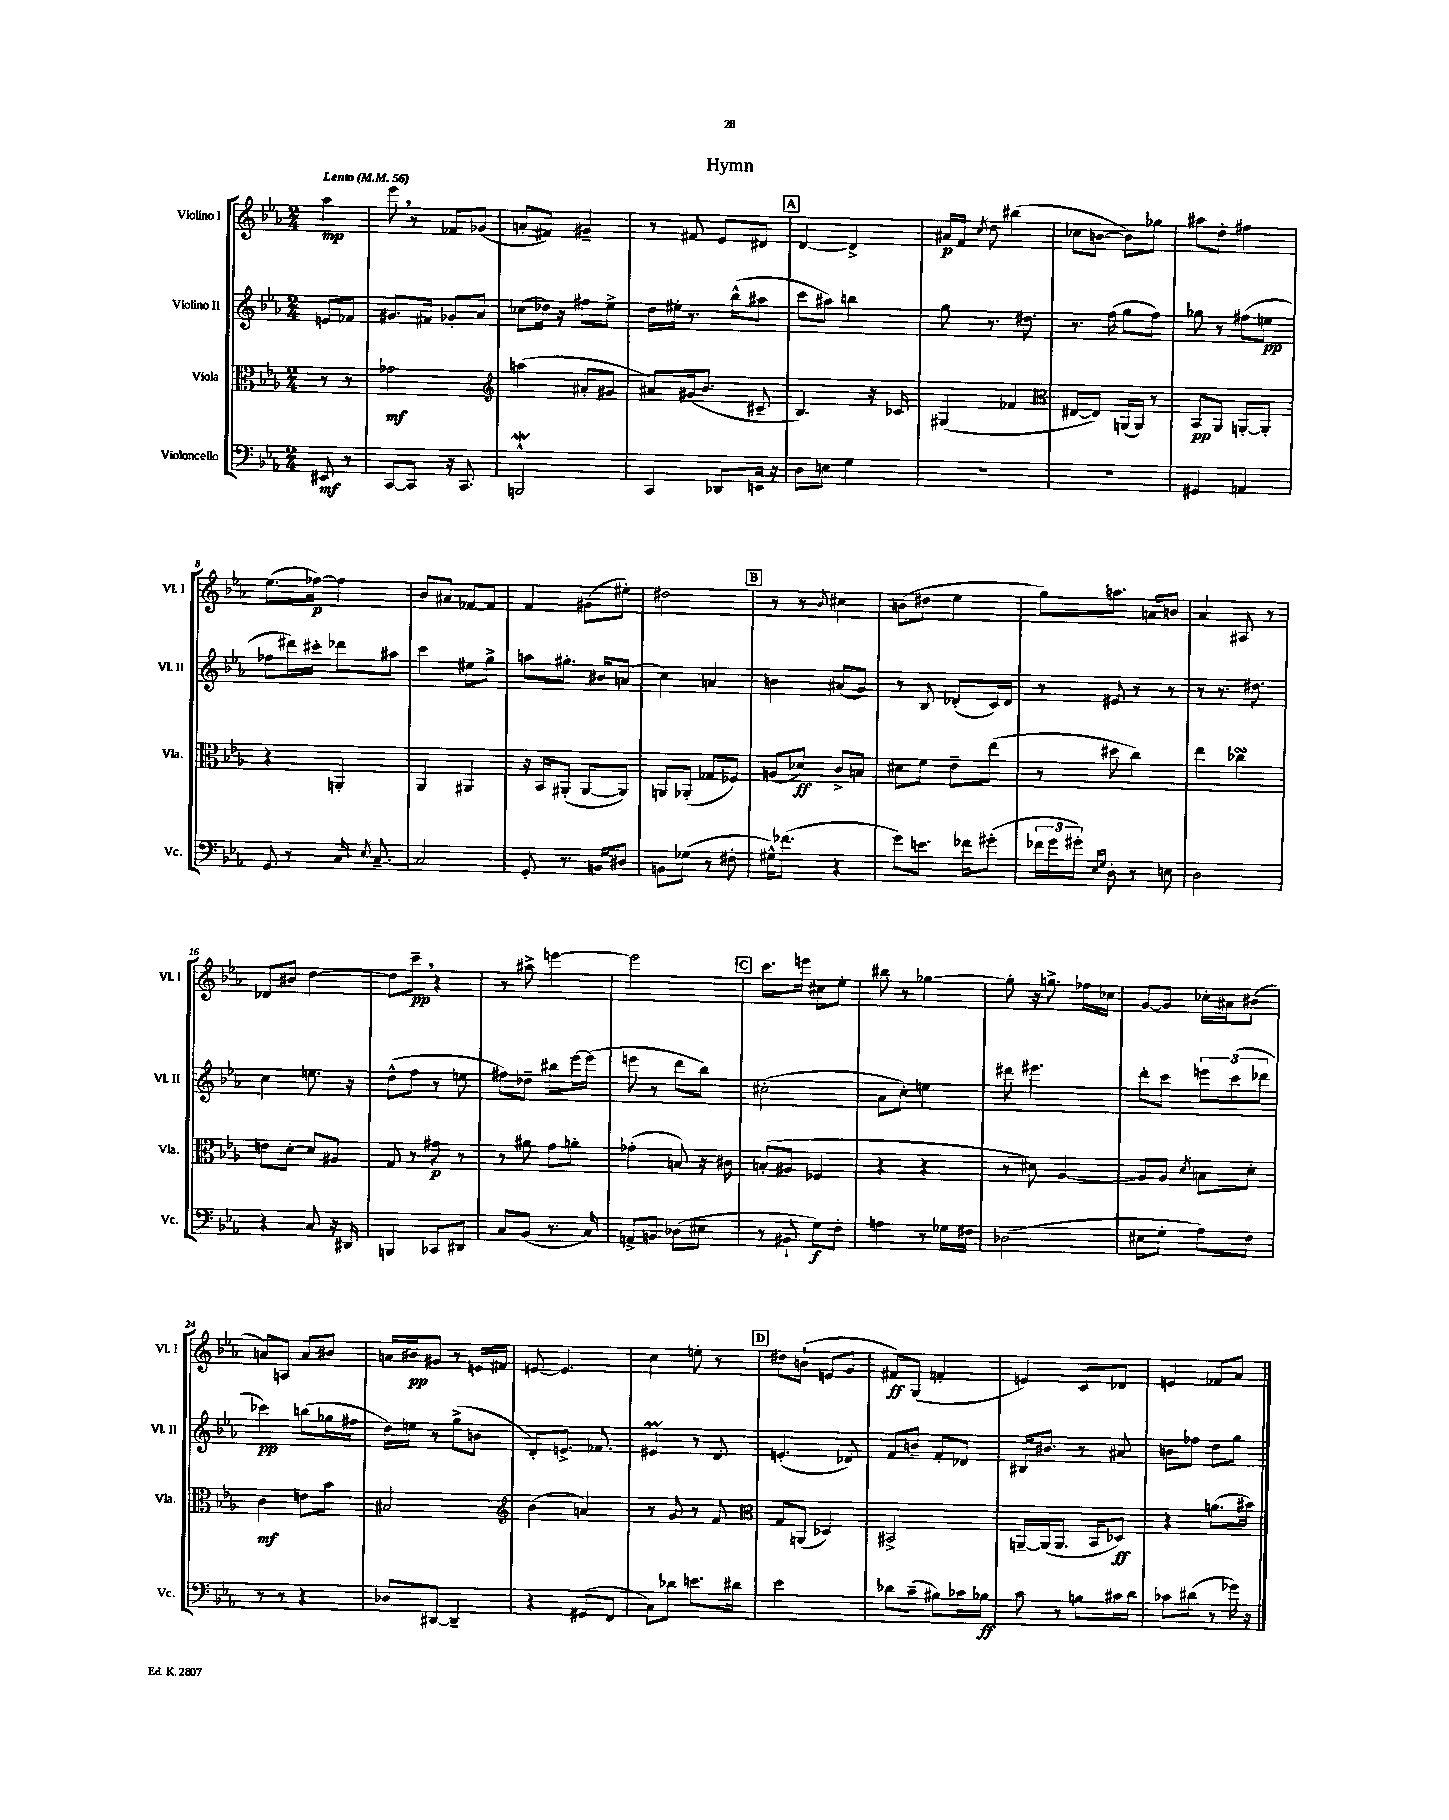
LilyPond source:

\header { title = "Hymn" }
<<
\new StaffGroup <<
\new Staff = "s0" \with { instrumentName = "Violino I" shortInstrumentName = "Vl. I" } {
    \clef treble \key ees \major \numericTimeSignature \time 2/4 \partial 4 \tempo "Lento" 4 = 56
    \autoBeamOff aes''4\mp |
    ees'''8 \breathe r8 fes'8[ ges'8]( |
    a'8[-. fis'8]) gis'4-- |
    r8 fis'8 ees'8[ dis'8] |
    \mark \markup { \box "A" } d'4~ d'4-> |
    ais'16[\p f'16] \acciaccatura { c''8 } d''8 bis''4( |
    ces''8[ b'8]~ b'8[) ges''8] |
    ais''8[ d''8]-. fis''4 |
    ees''8.[( fes''16]~\p) fes''4 |
    bes'8[ ais'8] fes'8[~ fes'8] |
    f'4 gis'8[( eis''8]-.) |
    dis''2 |
    \mark \markup { \box "B" } r8 r8 \appoggiatura { bes'8 } cis''4 |
    b'8[( dis''8] ees''4 |
    g''8[) a''8.] a'16[ b'8] |
    aes'4 ais8 r8 |
    des'8[ bis'8] d''4~ |
    d''8[ c'''8]--\pp \breathe r4 |
    r8 ais''8-> e'''4~ |
    e'''2 |
    \mark \markup { \box "C" } c'''8.[ e'''16] cis''8[ ees''8]-. |
    bis''8 r8 ges''4~ |
    ges''8-. r16 g''8.-> fes''16[ ces''16] |
    g'8[~ g'8] ces''16[-. ais'16 bis'8]( |
    a'8[) a8] a'8[ bis'8] |
    a'16[ bis'16\pp gis'8] r8 e'16[ fis'16] |
    e'8~ e'4. |
    c''4 e''8-. r8 |
    \mark \markup { \box "D" } dis''8[ b'8]-!( e'8[ g'8] |
    fis'8[\ff) g8]( f'4-. |
    e'4) c'8[ des'8] |
    e'4 fes'8[ aes'8] \bar "|." |
}
\new Staff = "s1" \with { instrumentName = "Violino II" shortInstrumentName = "Vl. II" } {
    \clef treble \key ees \major \numericTimeSignature \time 2/4 \partial 4
    \autoBeamOff e'8[ fes'8] |
    gis'8.[ fis'16] ges'8[-. aes'8] |
    ces''8[( des''16]) r16 fis''8[ ees''8]-> |
    d''16[ eis''16]-. r8. bes''16[-^( ais''8] |
    \mark \markup { \box "A" } c'''8[ ais''8]) b''4 |
    g''8 r8. dis''8. |
    r8. f''16( g''8[ f''8]) |
    ges''8 r8 fis''8[( e''8]\pp |
    fes''8[ dis'''16) cis'''16]-. des'''8[ ais''8] |
    c'''4 eis''8[ g''8]-> |
    a''8[ gis''8.]-. bis'16[ a'8]( |
    c''4) a'4 |
    \mark \markup { \box "B" } b'4 ais'8[( g'8]) |
    r8 bes8 des'8[-.( c'16) des'16] |
    r8 eis'8 r8 r8 |
    r8 r8. dis''8. |
    c''4 e''8. r16 |
    d''8[-^( f''8] r8 e''8 |
    fis''8[) des''8]-- bis''8[ ees'''16~ ees'''16]( |
    e'''8 r8 d'''8[ bes''8]) |
    \mark \markup { \box "C" } cis''2-.( |
    aes'8[ c''8]-.) e''4 |
    dis'''8 eis'''4. |
    d'''8[-. c'''8] \tuplet 3/2 { e'''8[ c'''8( des'''8] } |
    ces'''4\pp) b''8[( ges''16 fis''16] |
    d''16[) e''16] r8 g''8[->( b'8] |
    d'8[-.) e'8.]-> fes'8. |
    eis'4\prall r8 d'8 |
    \mark \markup { \box "D" } e'4.-.( des'8) |
    f'8[ b'8]-- f'8[-. des'8] |
    bis16[ bis'8.] r8 ais'8 |
    b'8[ fes''8] d''8[ g''8] \bar "|." |
}
\new Staff = "s2" \with { instrumentName = "Viola" shortInstrumentName = "Vla." } {
    \clef alto \key ees \major \numericTimeSignature \time 2/4 \partial 4
    \autoBeamOff r8 r8 |
    ges'2\mf |
    \clef treble a''4( ais'8[-. gis'8] |
    ais'8[) gis'16( bes'8.] cis'8-- |
    \mark \markup { \box "A" } bes4.) r16 ces'16 |
    gis4( fes'4 |
    \clef alto eis8[~ eis8]) a,16[( a,16]) r8 |
    bes,8[\pp aes,8] a,8[~-. a,8]-. |
    r4 a,4-. |
    aes,4 ais,4 |
    r16 bes,16[ ais,8]-.( ais,8[~ ais,8]) |
    a,8[ aes,8]-.( ges8[ fes8]) |
    \mark \markup { \box "B" } a8[( des'8]\ff) c'8[-> b8] |
    dis'8[ f'8] ees'8[-- ees''8]( |
    r8 dis''8 c''4) |
    ees''4 ces''4\turn |
    e'8[ d'8]~-. d'8[ ais8] |
    g8 r8 gis'8\p r8 |
    r8 ais'8 g'8[ a'8]-. |
    ges'4-.( b8) r16 cis'16 |
    \mark \markup { \box "C" } b8[-.( ais8] fes4 |
    r4 r4 |
    r8 dis'8) aes4~ |
    aes8[ aes8] \acciaccatura { d'8 } b8[ d'8]-. |
    c'4\mf e'8[ bes'8] |
    bis2 |
    \clef treble bes'4( a'4) |
    r8 g'8 r8 f'8 |
    \mark \markup { \box "D" } \clef alto g8[ a,8]( des4) |
    bis,2-> |
    a,16[~-- a,16( a,8.] bes,16[ des8]\ff) |
    r4 a'8.[( bis'16]) \bar "|." |
}
\new Staff = "s3" \with { instrumentName = "Violoncello" shortInstrumentName = "Vc." } {
    \clef bass \key ees \major \numericTimeSignature \time 2/4 \partial 4
    \autoBeamOff eis,8\mf r8 |
    c,8[~ c,8] r16 c,8. |
    b,,2-^\mordent |
    c,4 des,8[ e,16] r16 |
    \mark \markup { \box "A" } d8[ e8] g4 |
    R2 |
    R2 |
    gis,4 a,4 |
    g,8 r8 c16 \acciaccatura { ees8 } c8.~-- |
    c2 |
    g,8-. r8. b,16[ dis8] |
    b,8[ ges8]( r8 fis8-. |
    \mark \markup { \box "B" } gis16[-^) fes'8.]( r4 |
    g'8[) e'8.] fes'16[ gis'8]-.( |
    \tuplet 3/2 { fes'16[ g'16 gis'16]-.) } \grace { ees16[ g16] } d8-. r8 e8 |
    d2 |
    r4 c8 r16 dis,16 |
    b,,4 ces,8[ dis,8] |
    c8[ bes,8]( r8. c16) |
    a,8[-> b,8] des8[( eis8] |
    \mark \markup { \box "C" } r8 bis,8-! g8[\f) f8]-. |
    a4 r8 ges16[ fis16] |
    des2( |
    eis8[ g8]-. aes8[) f8] |
    r8 r8 r4 |
    des8[ dis,8]~ dis,4-- |
    r4 gis,8[( f,8] |
    c8[) des'8] e'8.[ dis'16] |
    \mark \markup { \box "D" } ees'2 |
    des'8[ c'8]--( bis8[) ces'16 bes16]\ff |
    c'8 r8 b8[ cis'16 d'16] |
    ces'8[ dis'8]( r8 ges'16) r16 \bar "|." |
}
>>
>>
